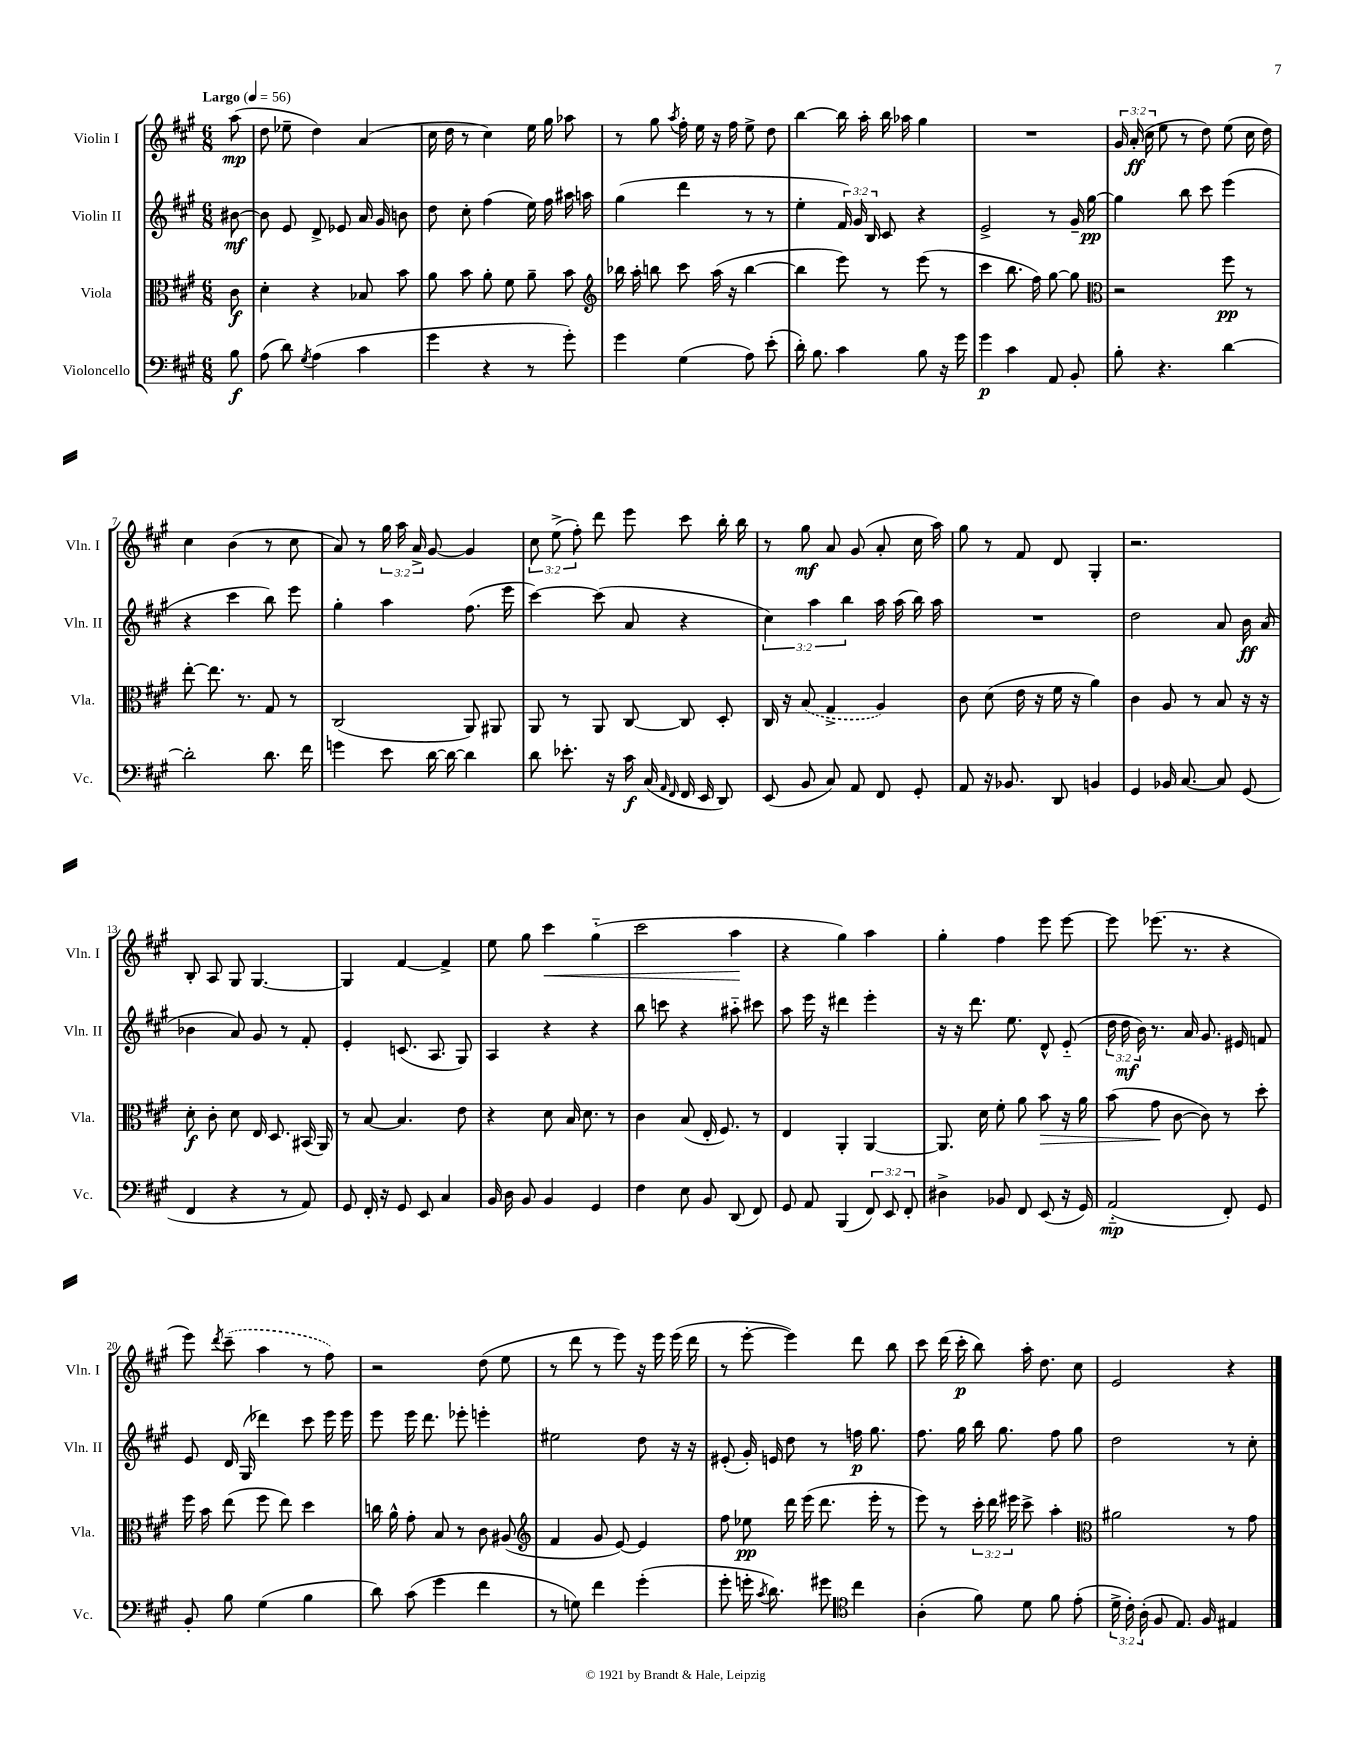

**kern	**dynam	**kern	**dynam	**kern	**dynam	**kern	**dynam
*part4	*part4	*part3	*part3	*part2	*part2	*part1	*part1
*staff4	*staff4	*staff3	*staff3	*staff2	*staff2	*staff1	*staff1
*I"Violoncello	*	*I"Viola	*	*I"Violin II	*	*I"Violin I	*
*I'Vc.	*	*I'Vla.	*	*I'Vln. II	*	*I'Vln. I	*
*clefF4	*	*clefC3	*	*clefG2	*	*clefG2	*
*k[f#c#g#]	*	*k[f#c#g#]	*	*k[f#c#g#]	*	*k[f#c#g#]	*
*M6/8	*	*M6/8	*	*M6/8	*	*M6/8	*
*MM56	*	*MM56	*	*MM56	*	*MM56	*
=	=	=	=	=	=	=	=
!	!	!	!	!	!	!LO:TX:a:B:t=Largo	!
8B\	f	8c#\	f	[8b#X\	mf	(8aa\	mp
=1	=1	=1	=1	=1	=1	=1	=1
(8A\	.	4d'\	.	8b#\]	.	8dd\	.
8d\)	.	.	.	8e/	.	8ee-X~\	.
8qG#/	.	.	.	.	.	.	.
(4A\	.	4r	.	8d^/	.	4dd\)	.
.	.	.	.	8e-X/	.	.	.
4c#\	.	8B-X/	.	16a/	.	(4a/	.
.	.	.	.	16g#/	.	.	.
.	.	8b\	.	8bn\	.	.	.
=2	=2	=2	=2	=2	=2	=2	=2
4g#\	.	8a\	.	8dd\	.	16cc#\	.
.	.	.	.	.	.	16dd\	.
.	.	8b\	.	8cc#'\	.	8r	.
4r	.	8a'\	.	(4ff#\	.	4cc#\)	.
.	.	8f#\	.	.	.	.	.
8r	.	8a~\	.	16ee\)	.	16ee\	.
.	.	.	.	16ff#\	.	16gg#\	.
8g#'\)	.	8b\	.	16aa#X\	.	8aa-X\	.
.	.	.	.	16aan\	.	.	.
=3	=3	=3	=3	=3	=3	=3	=3
*	*	*clefG2	*	*	*	*	*
4g#\	.	16bb-X\	.	(4gg#\	.	8r	.
.	.	16aa'\	.	.	.	.	.
.	.	8bbn\	.	.	.	8gg#\	.
.	.	.	.	.	.	8qaa/	.
(4G#\	.	8ccc#\	.	4ddd\	.	16ff#'\	.
.	.	.	.	.	.	16ee\	.
.	.	(16aa\	.	.	.	16r	.
.	.	16r	.	.	.	16ff#\	.
8A\)	.	[4bb\	.	8r	.	8ee^\	.
(8e'\	.	.	.	8r	.	8dd\	.
=4	=4	=4	=4	=4	=4	=4	=4
16d'\)	.	4bb\]	.	4ee'\	.	[4bb\	.
8.B\	.	.	.	.	.	.	.
4c#\	.	8eee\)	.	24f#/)	.	16bb\]	.
.	.	.	.	24g#/	.	.	.
.	.	.	.	.	.	16aa'\	.
.	.	.	.	24B/	.	.	.
.	.	8r	.	8c#/	.	16bb\	.
.	.	.	.	.	.	16aa-X\	.
8B\	.	(8eee\	.	4r	.	4gg#\	.
16r	.	8r	.	.	.	.	.
16g#\	.	.	.	.	.	.	.
=5	=5	=5	=5	=5	=5	=5	=5
4g#\	p	4ccc#\	.	2e^/	.	2.r	.
4c#\	.	8.bb\	.	.	.	.	.
.	.	16ff#\)	.	.	.	.	.
8AA/	.	[8gg#\	.	8r	.	.	.
8BB'/	.	8gg#\]	.	16g#~/	.	.	.
.	.	.	.	[16gg#\	pp	.	.
=6	=6	=6	=6	=6	=6	=6	=6
*	*	*clefC3	*	*	*	*	*
8B'\	.	2r	.	4gg#\]	.	24g#/	.
.	.	.	.	.	.	(24a'/	ff
.	.	.	.	.	.	24cc#\	.
4.r	.	.	.	.	.	8ee\	.
.	.	.	.	8bb\	.	8r	.
.	.	.	.	8ccc#\	.	8dd\)	.
[4d\	.	8ff#\	pp	(4eee\	.	(8ee\	.
.	.	8r	.	.	.	16cc#\	.
.	.	.	.	.	.	16dd\)	.
!!LO:LB:g=z
=7	=7	=7	=7	=7	=7	=7	=7
2d'\]	.	[8ee'\	.	4r	.	4cc#\	.
.	.	8.ee\]	.	.	.	.	.
.	.	.	.	4ccc#\	.	(4b\	.
.	.	8.r	.	.	.	.	.
8.d\	.	8G#/	.	8bb\)	.	8r	.
.	.	8r	.	8eee\	.	8cc#\	.
16f#\	.	.	.	.	.	.	.
=8	=8	=8	=8	=8	=8	=8	=8
4gn\	.	(2C#/	.	4gg#'\	.	8a/)	.
.	.	.	.	.	.	8r	.
8e\	.	.	.	4aa\	.	24gg#\	.
.	.	.	.	.	.	24aa\	.
.	.	.	.	.	.	24a^/	.
[16d\	.	.	.	.	.	[8g#/	.
16d\_	.	.	.	.	.	.	.
4d\]	.	8AA/)	.	(8.ff#\	.	4g#/]	.
.	.	8AA#X/	.	.	.	.	.
.	.	.	.	16eee\	.	.	.
=9	=9	=9	=9	=9	=9	=9	=9
8d\	.	8AA/	.	[4ccc#\)	.	12cc#\	.
.	.	.	.	.	.	(12ee^\	.
8.e-X'\	.	8r	.	.	.	.	.
.	.	.	.	.	.	12ff#'\)	.
.	.	8AA/	.	(8ccc#\]	.	8ddd\	.
16r	.	.	.	.	.	.	.
16c#\	f	[8C#/	.	8a/	.	8eee\	.
(16C#/	.	.	.	.	.	.	.
16qqAA/	.	.	.	.	.	.	.
16qqFF#/	.	.	.	.	.	.	.
16FF#/	.	8C#/]	.	4r	.	8ccc#\	.
16EE/	.	.	.	.	.	.	.
8DD/)	.	8D'/	.	.	.	16bb'\	.
.	.	.	.	.	.	16bb\	.
=10	=10	=10	=10	=10	=10	=10	=10
(8EE/	.	16C#/	.	6cc#\)	.	8r	.
.	.	16r	.	.	.	.	.
8BB/	.	(8B/	.	.	.	8gg#\	mf
.	.	.	.	6aa\	.	.	.
8C#/)	.	4G#^/	.	.	.	8a/	.
.	.	.	.	6bb\	.	.	.
8AA/	.	.	.	.	.	(8g#/	.
8FF#/	.	4A/)	.	16aa\	.	8a'/	.
.	.	.	.	(16aa\	.	.	.
8GG#'/	.	.	.	16bb\)	.	16cc#\	.
.	.	.	.	16aa\	.	16aa\)	.
=11	=11	=11	=11	=11	=11	=11	=11
8AA/	.	8c#\	.	2.r	.	8gg#\	.
16r	.	(8d\	.	.	.	8r	.
8.BB-X/	.	.	.	.	.	.	.
.	.	16e\	.	.	.	8f#/	.
.	.	16r	.	.	.	.	.
8DD/	.	16f#\	.	.	.	8d/	.
.	.	16r	.	.	.	.	.
4BBn/	.	4a\)	.	.	.	4G#'/	.
=12	=12	=12	=12	=12	=12	=12	=12
4GG#/	.	4c#\	.	2dd\	.	2.r	.
16BB-X/	.	8A/	.	.	.	.	.
[8.C#/	.	.	.	.	.	.	.
.	.	8r	.	.	.	.	.
8C#/]	.	8B/	.	8a/	.	.	.
(8GG#/	.	16r	.	16b\	ff	.	.
.	.	16r	.	(16a/	.	.	.
!!LO:LB:g=z
=13	=13	=13	=13	=13	=13	=13	=13
4FF#/	.	8d'\	f	4b-X\	.	8B'/	.
.	.	8c#'\	.	.	.	8A/	.
4r	.	8d\	.	8a/)	.	8G#/	.
.	.	16E/	.	8g#/	.	[4.G#/	.
.	.	8.D/	.	.	.	.	.
8r	.	.	.	8r	.	.	.
8AA/)	.	(16BB#X/	.	8f#'/	.	.	.
.	.	16AA/)	.	.	.	.	.
=14	=14	=14	=14	=14	=14	=14	=14
8GG#/	.	8r	.	4e'/	.	4G#/]	.
16FF#'/	.	[8B/	.	.	.	.	.
16r	.	.	.	.	.	.	.
8GG#/	.	4.B/]	.	(8.cn/	.	[4f#/	.
8EE/	.	.	.	.	.	.	.
.	.	.	.	8.A/	.	.	.
4C#/	.	.	.	.	.	4f#^/]	.
.	.	8e\	.	8G#/)	.	.	.
=15	=15	=15	=15	=15	=15	=15	=15
16BB/	.	4r	.	4A/	.	8ee\	.
16D\	.	.	.	.	.	.	.
8BB/	.	.	.	.	.	8gg#\	.
!	!	!	!	!	!	!	!LO:HP:b
4BB/	.	8d\	.	4r	.	4ccc#\	<
.	.	16B/	.	.	.	.	.
.	.	8.d\	.	.	.	.	.
4GG#/	.	.	.	4r	.	(4gg#\	.
.	.	8r	.	.	.	.	.
=16	=16	=16	=16	=16	=16	=16	=16
4F#\	.	4c#\	.	8bb\	.	2ccc#\	.
.	.	.	.	8cccn\	.	.	.
8E\	.	(8B/	.	4r	.	.	.
8BB/	.	16E'/	.	.	.	.	.
.	.	8.F#/)	.	.	.	.	.
(8DD/	.	.	.	8aa#X\	.	4aa\	.
8FF#/)	.	8r	.	8ccc#X\	.	.	.
.	.	.	.	.	.	.	[
=17	=17	=17	=17	=17	=17	=17	=17
8GG#/	.	4E/	.	8aa\	.	4r	.
8AA/	.	.	.	16eee\	.	.	.
.	.	.	.	16r	.	.	.
(4BBB/	.	4AA'/	.	4ddd#X\	.	4gg#\)	.
12FF#/)	.	[4AA/	.	4eee'\	.	4aa\	.
12EE/	.	.	.	.	.	.	.
12FF#'/	.	.	.	.	.	.	.
=18	=18	=18	=18	=18	=18	=18	=18
4D#X^\	.	8.AA/]	.	16r	.	4gg#'\	.
.	.	.	.	16r	.	.	.
.	.	.	.	8.ddd\	.	.	.
.	.	16d\	.	.	.	.	.
8BB-X/	.	8f#'\	.	.	.	4ff#\	.
.	.	.	.	8.ee\	.	.	.
8FF#/	.	8a\	.	.	.	.	.
!	!	!	!LO:HP:b	!	!	!	!
(8EE/	.	8b\	>	8d^^/	.	8eee\	.
16r	.	16r	.	(8e/	.	[8eee\	.
16GG#/)	.	16a\	.	.	.	.	.
=19	=19	=19	=19	=19	=19	=19	=19
(2AA/	mp	(8b\	.	24dd\	.	8eee\]	.
.	.	.	.	24dd\	mf	.	.
.	.	.	.	24b\)	.	.	.
.	.	8g#\	.	8.r	.	(8.eee-X\	.
.	.	[8c#\	]	.	.	.	.
.	.	.	.	16a/	.	8.r	.
.	.	8c#\])	.	8.g#/	.	.	.
8FF#'/)	.	8r	.	.	.	4r	.
.	.	.	.	16e#X/	.	.	.
8GG#/	.	8dd'\	.	8fn/	.	.	.
!!LO:LB:g=z
=20	=20	=20	=20	=20	=20	=20	=20
8BB'/	.	16ff#\	.	8e/	.	8eee\)	.
.	.	16b\	.	.	.	.	.
.	.	.	.	.	.	8qddd/	.
8B\	.	(8ee\	.	16d/	.	(8ccc#~\	.
.	.	.	.	(16G#/	.	.	.
(4G#\	.	8ff#\	.	4ddd-X\)	.	4aa\	.
.	.	8ee\)	.	.	.	.	.
4B\	.	4dd\	.	8ccc#\	.	8r	.
.	.	.	.	16eee\	.	8ff#\)	.
.	.	.	.	16eee\	.	.	.
=21	=21	=21	=21	=21	=21	=21	=21
8d\)	.	16ccn\	.	8eee\	.	2r	.
.	.	16a^^\	.	.	.	.	.
(8c#\	.	8g#'\	.	16eee\	.	.	.
.	.	.	.	8.ddd\	.	.	.
4g#\	.	8B/	.	.	.	.	.
.	.	8r	.	8eee-X'\	.	.	.
4f#\	.	8c#\	.	4eeen'\	.	(8dd\	.
.	.	(8A#X/	.	.	.	8ee\	.
=22	=22	=22	=22	=22	=22	=22	=22
*	*	*clefG2	*	*	*	*	*
8r	.	4f#/	.	2ee#X\	.	8r	.
8Gn\)	.	.	.	.	.	8ddd\	.
4f#\	.	8g#/	.	.	.	8r	.
.	.	[8e/)	.	.	.	8eee\)	.
(4g#'\	.	4e/]	.	8dd\	.	16r	.
.	.	.	.	.	.	16eee\	.
.	.	.	.	16r	.	(16eee\	.
.	.	.	.	16r	.	16ddd\	.
=23	=23	=23	=23	=23	=23	=23	=23
8g#'\	.	8ff#\	.	(8e#X'/	.	8r	.
16gn'\	.	8ee-X\	pp	16g#'/)	.	[8eee'\	.
8qc#/	.	.	.	.	.	.	.
8.d\)	.	.	.	16en/	.	.	.
.	.	16ddd\	.	8dd\	.	4eee\])	.
.	.	(16eee\	.	.	.	.	.
8g#X\	.	8.ddd\	.	8r	.	.	.
*clefC4	*	*	*	*	*	*	*
4cc#\	.	.	.	16ffn\	p	8ddd\	.
.	.	16eee'\	.	8.gg#\	.	.	.
.	.	8r	.	.	.	8bb\	.
=24	=24	=24	=24	=24	=24	=24	=24
(4A'\	.	8eee\)	.	8.ff#\	.	8ccc#\	.
.	.	8r	.	.	.	(16ddd\	.
.	.	.	.	16gg#\	.	16ccc#'\	p
8f#\)	.	24ccc#'\	.	16bb\	.	8bb\)	.
.	.	24ddd\	.	.	.	.	.
.	.	.	.	8.gg#\	.	.	.
.	.	24eee#X\	.	.	.	.	.
8d\	.	8ccc#^\	.	.	.	16aa'\	.
.	.	.	.	.	.	8.dd\	.
8f#\	.	4aa'\	.	8ff#\	.	.	.
(8e'\	.	.	.	8gg#\	.	8cc#\	.
=25	=25	=25	=25	=25	=25	=25	=25
*	*	*clefC3	*	*	*	*	*
24d^\	.	2a#X\	.	2dd\	.	2e/	.
24c#'\)	.	.	.	.	.	.	.
(24A'\	.	.	.	.	.	.	.
8F#/	.	.	.	.	.	.	.
8.E/)	.	.	.	.	.	.	.
16F#/	.	.	.	.	.	.	.
4E#X/	.	8r	.	8r	.	4r	.
.	.	8g#\	.	8cc#'\	.	.	.
==	==	==	==	==	==	==	==
*-	*-	*-	*-	*-	*-	*-	*-
